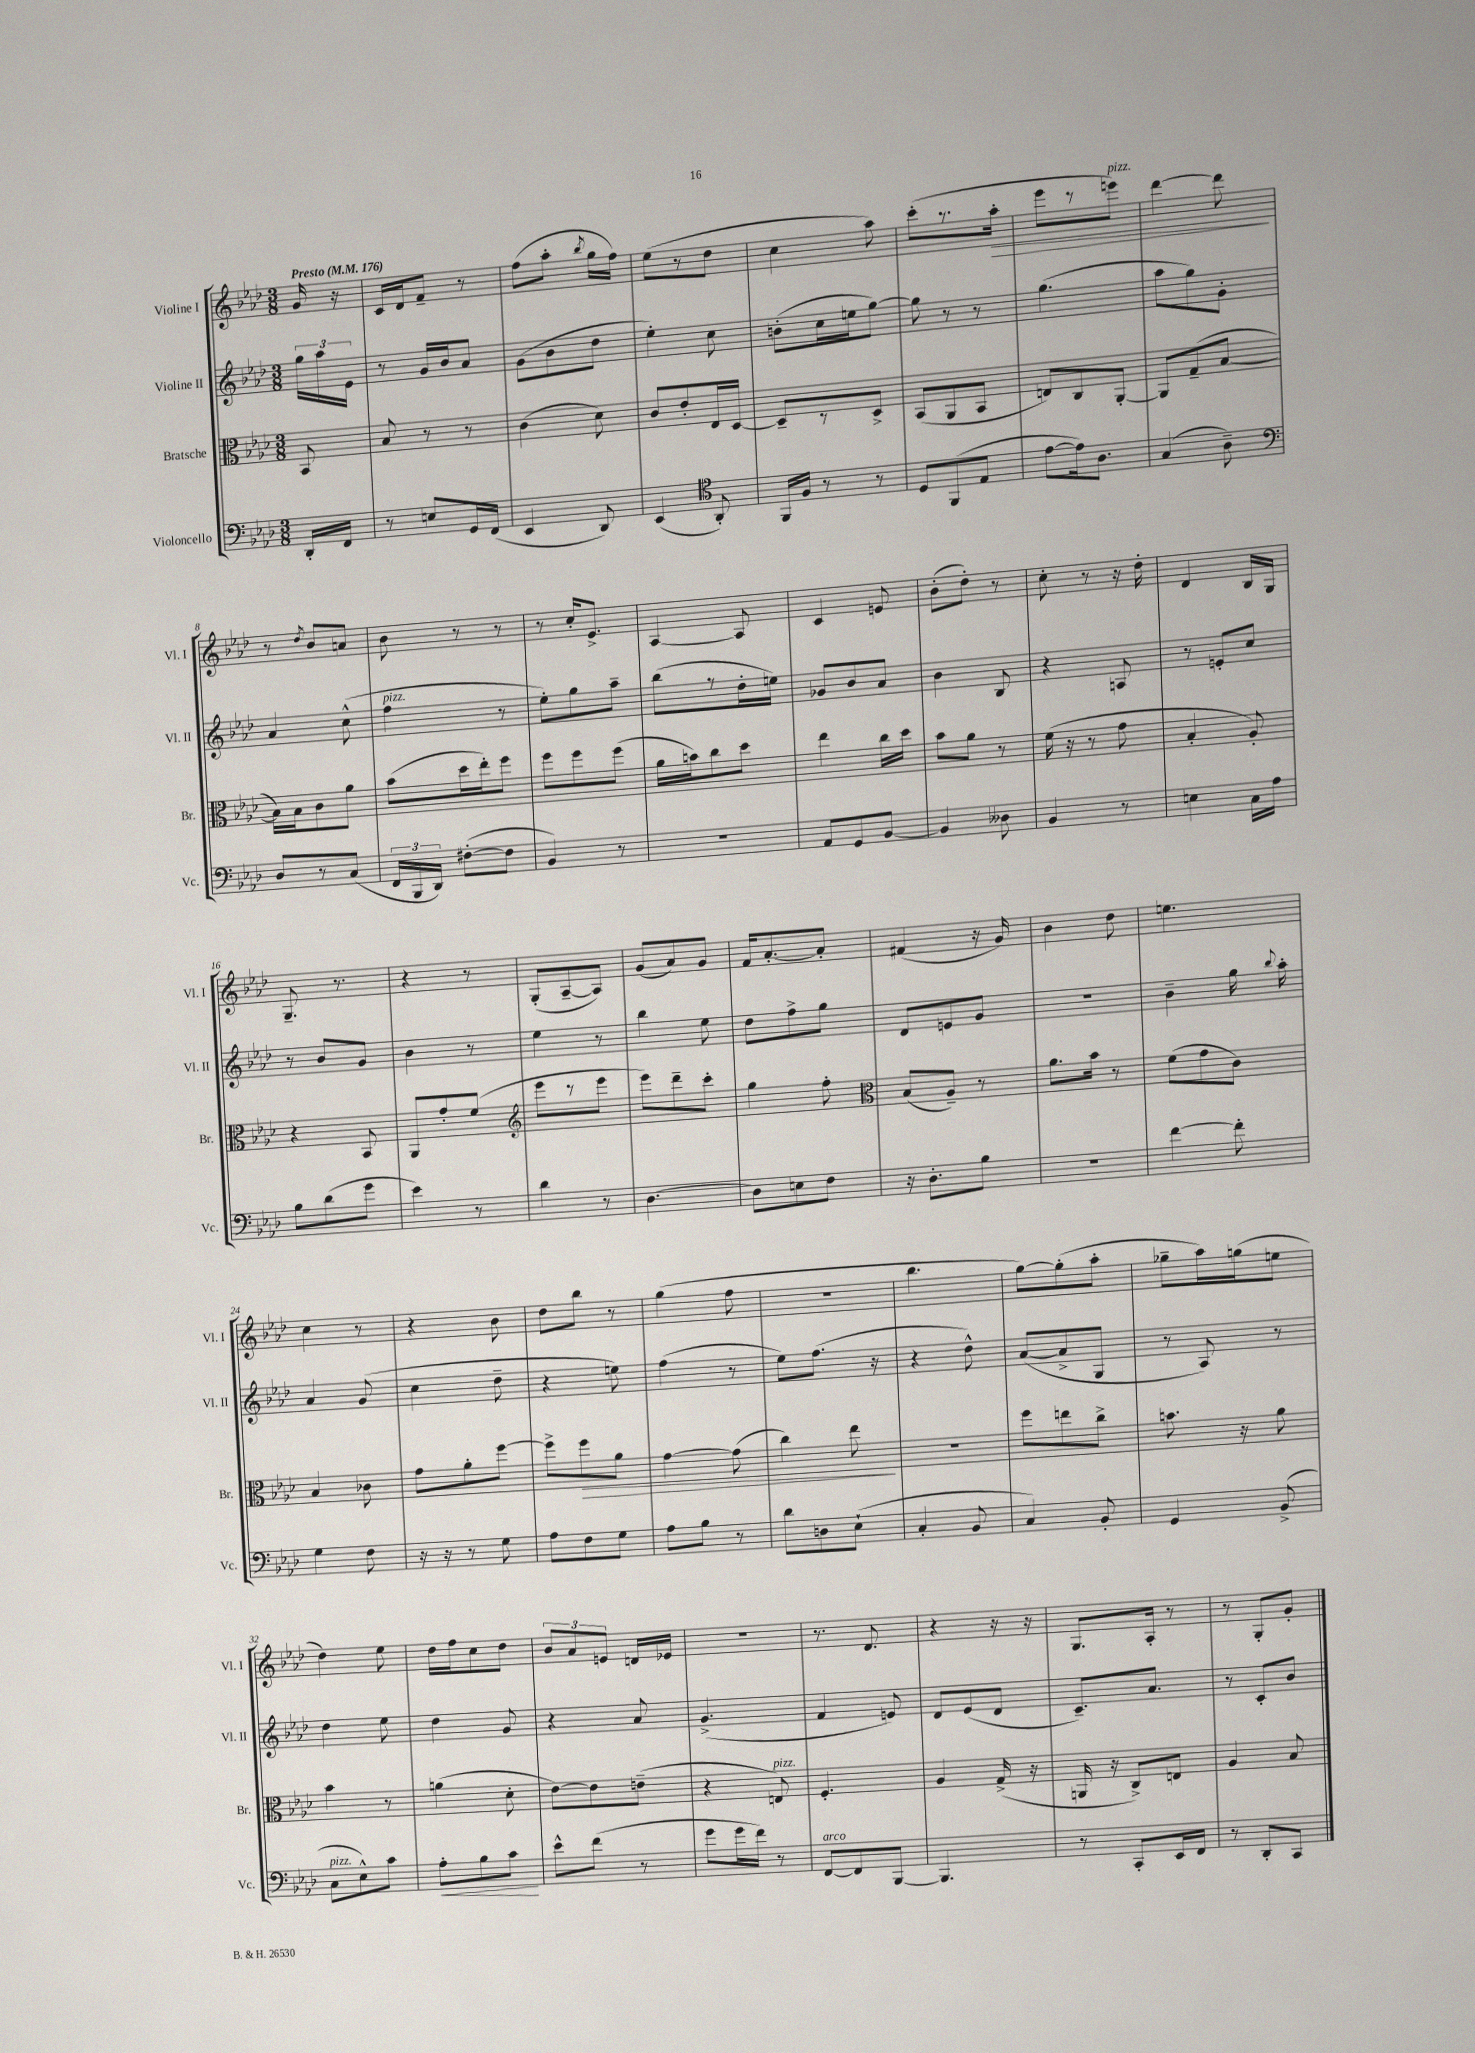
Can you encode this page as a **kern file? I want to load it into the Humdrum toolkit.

**kern	**dynam	**kern	**dynam	**kern	**kern	**dynam
*part4	*part4	*part3	*part3	*part2	*part1	*part1
*staff4	*staff4	*staff3	*staff3	*staff2	*staff1	*staff1
*I"Violoncello	*	*I"Bratsche	*	*I"Violine II	*I"Violine I	*
*I'Vc.	*	*I'Br.	*	*I'Vl. II	*I'Vl. I	*
*clefF4	*	*clefC3	*	*clefG2	*clefG2	*
*k[b-e-a-d-]	*	*k[b-e-a-d-]	*	*k[b-e-a-d-]	*k[b-e-a-d-]	*
*M3/8	*	*M3/8	*	*M3/8	*M3/8	*
*MM176	*	*MM176	*	*MM176	*MM176	*
=	=	=	=	=	=	=
!	!	!	!	!	!LO:TX:a:B:t=Presto	!
16DD-'/LL	.	8BB-/	.	24gg\LL	16g/	.
.	.	.	.	24aa-\	.	.
16FF/JJ	.	.	.	.	16r	.
.	.	.	.	24e-\JJ	.	.
=1	=1	=1	=1	=1	=1	=1
8r	.	8B-/	.	8r	16c/LL	.
.	.	.	.	.	16d-/J	.
8En/L	.	8r	.	16g/LL	8f~/J	.
.	.	.	.	16b-/J	.	.
16GG/L	.	8r	.	8a-/J	8r	.
(16FF/JJ	.	.	.	.	.	.
=2	=2	=2	=2	=2	=2	=2
4EE-/	.	(4c\	.	(8g\L	(8ff\L	.
.	.	.	.	8b-\	8aa-'\J	.
.	.	.	.	.	8qbb-/	.
8DD-/)	.	8d-\)	.	8dd-\J	16gg\LL	.
.	.	.	.	.	16ff\JJ)	.
=3	=3	=3	=3	=3	=3	=3
(4EE-/	.	8c/L	.	4ee-'\)	(8ee-\L	.
.	.	8e-'/	.	.	8r	.
*clefC4	*	*	*	*	*	*
8AA-'/)	.	16E-/L	.	8cc\	8dd-\J	.
.	.	[16D-/JJ	.	.	.	.
=4	=4	=4	=4	=4	=4	=4
16FF/LL	.	8D-~/L]	.	(8bn'\L	4cc\	.
16F/JJ	.	.	.	.	.	.
8r	.	8r	.	16cc\L	.	.
.	.	.	.	16een\J	.	.
8r	.	8D-^/J	.	[8gg\J)	8aa-\)	.
=5	=5	=5	=5	=5	=5	=5
8D-/L	.	(8BB-/L	.	8gg\]	(8ccc'\L	.
(8FF/	.	8AA-/	.	8r	8.r	.
8E-/J	.	8BB-/J	.	8r	.	.
!	!	!	!	!	!	!LO:HP:b
.	.	.	.	.	16aa-'\Jk	>
=6	=6	=6	=6	=6	=6	=6
[8e-\L	.	8En/L)	.	(4.gg\	8eee-\L	.
16e-\k])	.	8C/	.	.	8r	.
8.A-\J	.	.	.	.	.	.
!	!	!	!	!	!LO:TX:a:i:t=pizz.	!
.	.	[8AA-'/J	.	.	8eeen\J)	.
=7	=7	=7	=7	=7	=7	=7
(4G/	.	8AA-/L]	.	8aa-\L	[4ddd-\	.
.	.	(8G~/	.	8gg\)	.	.
8A-~\)	.	[8B-/J	.	8g'\J	8ddd-\]	.
.	.	.	.	.	.	]
!!LO:LB:g=z
=8	=8	=8	=8	=8	=8	=8
*clefF4	*	*	*	*	*	*
8D-/L	.	16B-\LL])	.	4a-/	8r	.
.	.	16B-\J	.	.	.	.
.	.	.	.	.	8qdd-/	.
8r	.	8c\	.	.	8b-/L	.
(8C/J	.	8a-\J	.	(8cc^^\	8an/J	.
=9	=9	=9	=9	=9	=9	=9
!	!	!	!	!LO:TX:a:i:t=pizz.	!	!
24FF/LL	.	(8b-\L	.	4ff\	8b-\	.
24BBB-/	.	.	.	.	.	.
24DD-/JJ)	.	.	.	.	.	.
([8F#X'\L	.	16dd-\L	.	.	8r	.
.	.	16ee-'\J)	.	.	.	.
8F#\J]	.	8ff\J	.	8r	8r	.
=10	=10	=10	=10	=10	=10	=10
4BB-/)	.	8ff\L	.	8ee-'\L)	8r	.
.	.	8ff\	.	8gg\	16cc'/KL	.
.	.	.	.	.	8.e-^/J	.
8r	.	(8ff\J	.	8aa-~\J	.	.
=11	=11	=11	=11	=11	=11	=11
4.r	.	16a-\LL	.	(8bb-\L	[4A-/	.
.	.	16bn\J)	.	.	.	.
.	.	8cc\	.	8r	.	.
.	.	8dd-\J	.	16dd-'\L	8A-/]	.
.	.	.	.	16een\JJ)	.	.
=12	=12	=12	=12	=12	=12	=12
8AA-/L	.	4ee-\	.	8g-X/L	4c/	.
8GG/	.	.	.	8b-/	.	.
[8BB-/J	.	16cc\LL	.	8a-/J	8en/	.
.	.	16dd-\JJ	.	.	.	.
=13	=13	=13	=13	=13	=13	=13
4BB-/]	.	8b-\L	.	4b-\	(8b-'\L	.
.	.	8a-\J	.	.	8dd-'\J)	.
8D--X\	.	8r	.	8B-/	8r	.
=14	=14	=14	=14	=14	=14	=14
4BB-/	.	(16f\	.	4r	8cc'\	.
.	.	16r	.	.	.	.
.	.	8r	.	.	8r	.
8r	.	8g\	.	8An/	16r	.
.	.	.	.	.	16dd-'\	.
=15	=15	=15	=15	=15	=15	=15
4En\	.	4B-'/	.	8r	4d-/	.
.	.	.	.	8en'/L	.	.
16C\LL	.	8A-'/)	.	8cc/J	16B-/LL	.
16A-\JJ	.	.	.	.	16G/JJ	.
!!LO:LB:g=z
=16	=16	=16	=16	=16	=16	=16
8B-\L	.	4r	.	8r	8.G~/	.
(8d-\	.	.	.	8b-/L	.	.
.	.	.	.	.	8.r	.
8g\J	.	8BB-/	.	8g/J	.	.
=17	=17	=17	=17	=17	=17	=17
4e-\)	.	8AA-/L	.	4b-\	4r	.
.	.	8g'/	.	.	.	.
8r	.	(8f/J	.	8r	8r	.
=18	=18	=18	=18	=18	=18	=18
*	*	*clefG2	*	*	*	*
4d-\	.	8eee-\L	.	4ee-\	(8G'/L	.
.	.	8r	.	.	[8A-~/	.
8r	.	8eee-\J	.	8r	8A-/J])	.
=19	=19	=19	=19	=19	=19	=19
[4.D-\	.	8eee-\L)	.	4bb-\	(8g/L	.
.	.	8ddd-~\	.	.	8a-/)	.
.	.	8ccc'\J	.	8ee-\	8g/J	.
=20	=20	=20	=20	=20	=20	=20
8D-\L]	.	4gg\	.	8dd-\L	16f/KL	.
.	.	.	.	.	[8.a-'/	.
8En\	.	.	.	8ff^\	.	.
8F\J	.	8ff'\	.	8gg\J	8a-'/J]	.
=21	=21	=21	=21	=21	=21	=21
*	*	*clefC3	*	*	*	*
16r	.	(8B-/L	.	8d-/L	(4f#X/	.
8.D-'\L	.	.	.	.	.	.
.	.	8A-~/J)	.	8en/	.	.
8B-\J	.	8r	.	8g/J	16r	.
.	.	.	.	.	16g/)	.
=22	=22	=22	=22	=22	=22	=22
4.r	.	8.a-\L	.	4.r	4b-\	.
.	.	16b-\Jk	.	.	.	.
.	.	8r	.	.	8dd-\	.
=23	=23	=23	=23	=23	=23	=23
[4f\	.	(8f\L	.	4b-~\	4.een\	.
.	.	8g\	.	.	.	.
8f'\]	.	8c\J)	.	16gg\	.	.
.	.	.	.	8qqbb-/	.	.
.	.	.	.	16aa-'\	.	.
!!LO:LB:g=z
=24	=24	=24	=24	=24	=24	=24
4G\	.	4B-/	.	4a-/	4cc\	.
8F\	.	8c-X\	.	(8g/	8r	.
=25	=25	=25	=25	=25	=25	=25
16r	.	8g\L	.	4cc\	4r	.
16r	.	.	.	.	.	.
8r	.	8a-'\	.	.	.	.
8G\	.	[8ff\J	.	8dd-~\	8b-\	.
=26	=26	=26	=26	=26	=26	=26
8A-\L	.	8ff^\L]	.	4r	8dd-\L	.
!	!	!	!LO:HP:b	!	!	!
8F\	.	8ff\	>	.	8bb-\J	.
8G\J	.	8a-\J	.	8een\)	8r	.
=27	=27	=27	=27	=27	=27	=27
8A-\L	.	[4g\	.	(4ff\	(4gg\	.
8B-\J	.	.	.	.	.	.
8r	.	(8g\]	.	8r	8ff\	.
=28	=28	=28	=28	=28	=28	=28
8d-\L	.	4cc\)	.	8ee-\L)	4.r	.
8Dn\	.	.	.	(8.ff\J	.	.
(8E-`\J	.	8ee-\	.	.	.	.
.	.	.	.	16r	.	.
.	.	.	]	.	.	.
=29	=29	=29	=29	=29	=29	=29
4C'/	.	4.r	.	4r	4.bb-\	.
8BB-/	.	.	.	8dd-^^\)	.	.
=30	=30	=30	=30	=30	=30	=30
4C/)	.	8ff\L	.	([8a-/L	[8gg\L)	.
.	.	8een\	.	8a-^/]	(8gg'\]	.
8BB-'/	.	8cc^\J	.	8G/J	8aa-'\J	.
=31	=31	=31	=31	=31	=31	=31
4GG/	.	8.bn\	.	8r	8gg-X~\L	.
.	.	.	.	8A-/)	16aa-\L)	.
.	.	16r	.	.	(16ggn\J	.
(8BB-^/	.	8a-\	.	8r	8een\J	.
!!LO:LB:g=z
=32	=32	=32	=32	=32	=32	=32
!LO:TX:a:i:t=pizz.	!	!	!	!	!	!
8C\L	.	4b-\	.	4dd-\	4dd-\)	.
8E-^^\)	.	.	.	.	.	.
8c\J	.	8r	.	8ee-\	8ee-\	.
=33	=33	=33	=33	=33	=33	=33
!	!LO:HP:b	!	!	!	!	!
8A-'\L	<	(4an\	.	4dd-\	16dd-\LL	.
.	.	.	.	.	16ff\J	.
8B-\	.	.	.	.	8cc\	.
8c\J	.	8d-'\	.	8g/	8dd-\J	.
.	[	.	.	.	.	.
=34	=34	=34	=34	=34	=34	=34
8e-^^\L	.	[8e-\L)	.	4r	12b-/L	.
.	.	.	.	.	12a-/	.
(8f\J	.	8e-\]	.	.	.	.
.	.	.	.	.	12en/J	.
8r	.	(8en~\J	.	8a-/	16dn/LL	.
.	.	.	.	.	16e-X/JJ	.
=35	=35	=35	=35	=35	=35	=35
8g\L	.	4r	.	(4.g^/	4.r	.
16g\L	.	.	.	.	.	.
16f\JJ)	.	.	.	.	.	.
!	!	!LO:TX:a:i:t=pizz.	!	!	!	!
8r	.	8En/)	.	.	.	.
=36	=36	=36	=36	=36	=36	=36
!LO:TX:a:i:t=arco	!	!	!	!	!	!
[8FF/L	.	4.F'/	.	4f/	8.r	.
8FF/]	.	.	.	.	.	.
.	.	.	.	.	8.d-/	.
[8BBB-/J	.	.	.	8en/)	.	.
=37	=37	=37	=37	=37	=37	=37
4.BBB-/]	.	4A-/	.	8d-/L	4r	.
.	.	.	.	(8e-/	.	.
.	.	(16G^/	.	8d-/J	16r	.
.	.	16r	.	.	16r	.
=38	=38	=38	=38	=38	=38	=38
8r	.	16AAn/	.	8.c~/L)	8.G/L	.
.	.	16r	.	.	.	.
8CC'/L	.	8C^/L)	.	.	.	.
.	.	.	.	8.a-/J	16A-'/Jk	.
16EE-/L	.	8En/J	.	.	8r	.
16FF/JJ	.	.	.	.	.	.
=39	=39	=39	=39	=39	=39	=39
8r	.	4A-/	.	8r	8r	.
8DD-'/L	.	.	.	8c'/L	8G'/L	.
8CC/J	.	8B-/	.	8b-/J	8g'/J	.
==	==	==	==	==	==	==
*-	*-	*-	*-	*-	*-	*-
